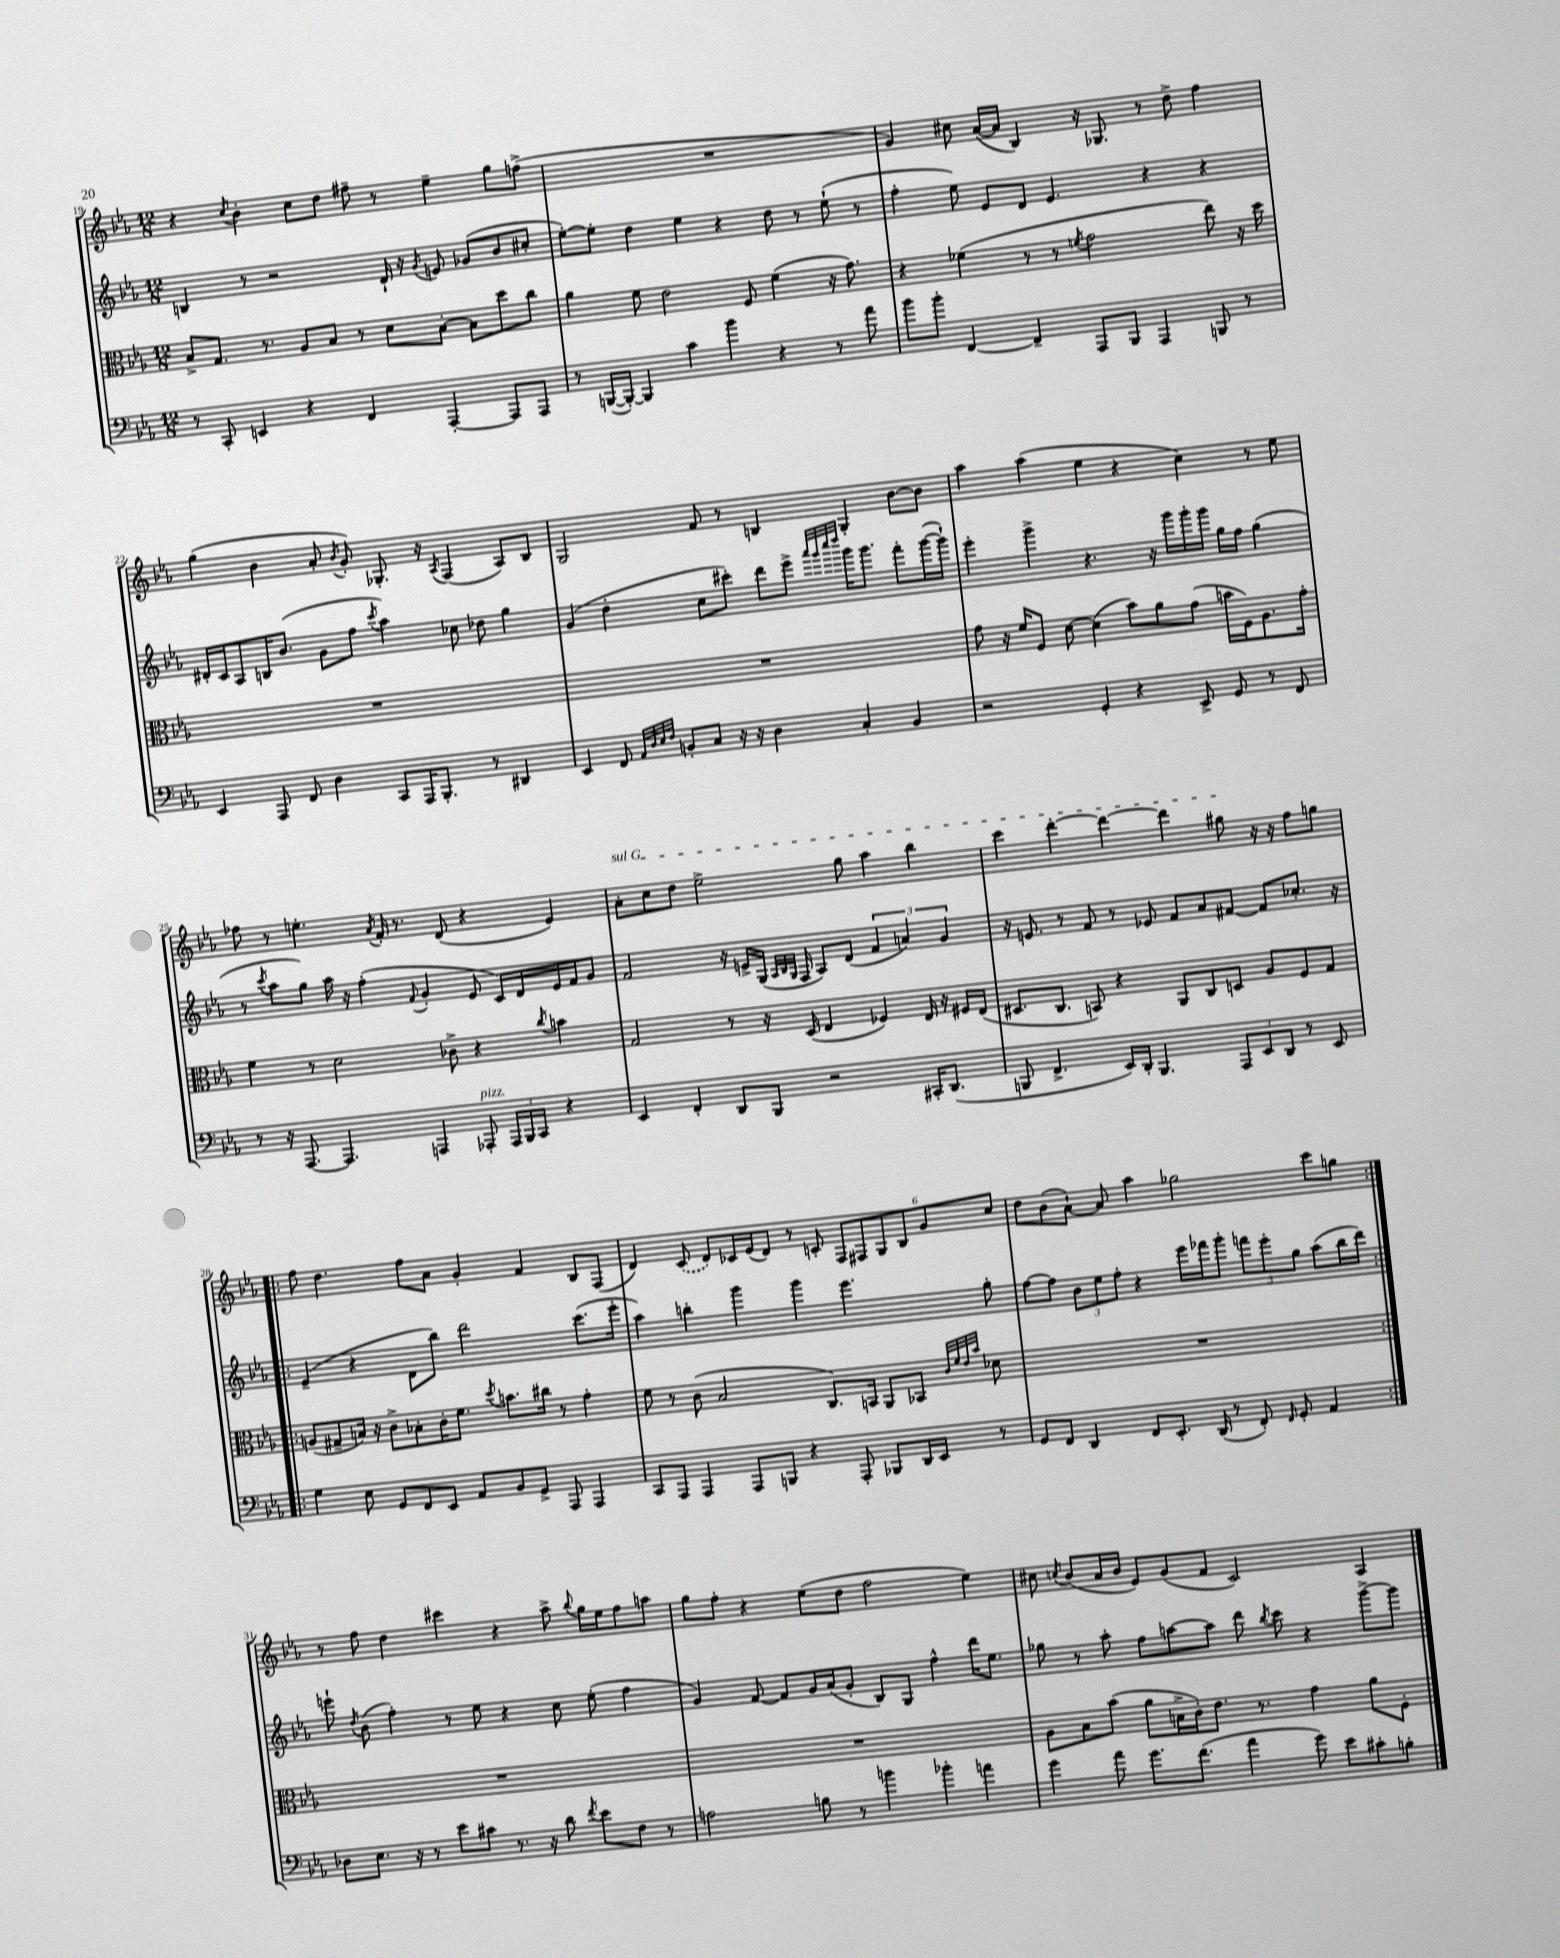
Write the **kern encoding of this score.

**kern	**kern	**kern	**kern
*part4	*part3	*part2	*part1
*staff4	*staff3	*staff2	*staff1
*clefF4	*clefC3	*clefG2	*clefG2
*k[b-e-a-]	*k[b-e-a-]	*k[b-e-a-]	*k[b-e-a-]
*M12/8	*M12/8	*M12/8	*M12/8
=19	=19	=19	=19
8r	8B-^/L	4Bn/	4r
8CC'/	8.G/J	.	.
.	.	.	8qcc/
4EEn/	.	8r	4b-'\
.	8.r	.	.
.	.	2r	.
4r	8A-/L	.	8cc\L
.	8B-/J	.	8dd\J
4FF/	8r	.	8ff#X~\
.	8d\L	16d`/	8r
.	.	16r	.
.	.	8qg/	.
[4AAA-'/	[8B-'\J	8en/	4ee-~\
.	8B-\L]	(8g-X/L	.
8AAA-/L]	8dd\	8b-/	8gg\L
8AAA-/J	8cc\J	8cc#X'/J	(8ffn^\J
=20	=20	=20	=20
8r	4a-\	[8ee-'\L)	1.r
([16BBBn/LL	.	8ee-'\J]	.
16BBB'/JJ_)	.	.	.
4BBB/]	8f\	4dd\	.
.	2e-\	.	.
4c\	.	4ee-\	.
4b-\	.	4r	.
.	8F/	.	.
4r	(4f\	8dd\	.
.	.	8r	.
8r	16r	(8ee-`\	.
.	8.g\)	.	.
8a-\	.	8r	.
=21	=21	=21	=21
8b-\L	4r	4ff'\	4g/)
8b-'\J	.	.	.
[4FF/	(4f-X\	8ee-\)	8cc#X\
.	.	8e-/L	([16a-/LL
.	.	.	16a-/JJ]
4FF~/]	8r	8d/J	4B-/)
.	8r	4.e-/	.
.	8qfn/	.	.
8AAA-/L	2g\	.	16r
.	.	.	8.G-X/
8BBB-/J	.	.	.
4AAA-/	.	4r	8r
.	.	.	8dd^\
8BBBn/	8ee-\)	4r	4ff\
8r	16r	.	.
.	16dd\	.	.
!!LO:LB:g=z
=22	=22	=22	=22
4EE-/	1.r	16d#X'/LL	(4gg\
.	.	16c/J	.
.	.	8A-/	.
8AAA-/	.	16Bn/K	4b-\
.	.	(8.b-/J	.
8FF/	.	.	.
4D\	.	8g\L	8a-'/
.	.	.	8qb-/
.	.	8ff\J	8g'/)
.	.	8qccc/	.
8CC/L	.	4aa-\)	8.G-X'/
16AAA-/K	.	.	.
8.BBB-'/J	.	.	16r
.	.	.	8qA-/
.	.	8cc-X\	(4F/
8r	.	8dd-X\	.
4DD#X/	.	4gg\	8A-/L)
.	.	.	8B-/J
=23	=23	=23	=23
4EE-/	1.r	(4g/	2G/
8FF/	.	4dd'\	.
32qqAA-/LLL	.	.	.
32qqD/	.	.	.
32qqE-/	.	.	.
32qqF/JJJ	.	.	.
8BBn'/L	.	.	.
8C/J	.	8cc\L	8f/
16r	.	8ccc#X'\J)	8r
16r	.	.	.
4D\	.	8ddd\L	4Bn/
.	.	8eee-^\J	.
.	.	32qqaaa-/LLL	.
.	.	32qqggg/	.
.	.	32qqcccc/	.
.	.	32qqdddd/JJJ	.
4C'/	.	16ggg\KL	4G'/
.	.	8.ggg\J	.
4BB/	.	8fff'\L	[8b-\L
.	.	([16ggg\L	8b-\J]
.	.	16ggg`\JJ])	.
=24	=24	=24	=24
2r	8g\	4eee-'\	4aa-\
.	16r	.	.
.	16f/KL	.	.
.	8F/J	4ggg^\	(4aa-\
.	[8d\	.	.
4GG'/	(4d\]	4.r	4ee-\
4r	8b-\L)	.	4r
.	8a-\	16r	.
.	.	16ggg\LL	.
8EE-^/	(8g\J	16ggg'\	4cc\)
.	.	16ggg\JJ	.
8GG/	16bn\LL	16gg\LL	.
.	16F\J)	16ff\JJ	.
8r	8.A-\	(4gg\	8r
8FF/	.	.	8ee-\
.	16g'\Jk	.	.
!!LO:LB:g=z
=25	=25	=25	=25
8r	4f\	8r	8ff-X\
.	.	8qccc/	.
16r	.	8aa-\L	8r
[8.AAA-/	.	.	.
.	8r	8gg\J)	4.een'\
4.AAA-/]	2d\	16aa-\	.
.	.	16r	.
.	.	(4ff'\	.
.	.	.	8qa-/
.	.	.	16f'/
.	.	.	8.r
.	.	8qqf/	.
4AAAn/	.	4g'/	.
.	8c-X^\	.	(8d/
!LO:TX:a:i:t=pizz.	!	!	!
8AAA-X'/	4r	8e-/	4r
24AAA-/LL	.	16c/LL)	.
24BBB-/	.	.	.
.	.	16d/	.
24CC/JJ	.	.	.
.	8qcc/	.	.
4r	4bn\	16e-/	4e-/)
.	.	16f/J	.
.	.	8g/J	.
=26	=26	=26	=26
!	!	!	!LO:TX:a:i:t=sul G
4EE-/	2G/	2f/	8a-'\L
.	.	.	8cc\
4FF'/	.	.	8dd\J
.	.	.	2ee-^\
8DD/L	8r	16r	.
.	.	16en^/LL	.
8BBB-/J	16r	(16G/JJ	.
.	.	32qqA-/LLL	.
.	.	32qqB-/	.
.	.	32qqG/JJJ	.
.	(16D/	16F/	.
2r	4E-/	8A-/L)	.
.	.	(8d/J	8gg\
.	4F-X/)	6f/	4aa-\
.	.	6an/)	.
16CC#X'/KL	16E-/	.	4bb-\
(8.DD/J	16r	.	.
.	.	6g/	.
.	16F#X/LL	.	.
.	(16E-/JJ	.	.
=27	=27	=27	=27
8BBBn/	8.D#X/L	16r	4ccc\
.	.	8.en/	.
4.FF^/	.	.	.
.	8.C/J	.	.
.	.	8r	[4ddd'\
.	8BBn/)	8f/	.
16EE-/LL)	4r	8r	4ddd\_
16DD'/JJ	.	.	.
4.BBB/	.	8e-X/	.
.	8AA-/L	8f/L	4ddd\]
.	8C/	8a-/	.
12AAA-/L	8Dn/J	[8f#X/J	8gg#X\
12EE-/	.	.	.
.	8A-/L	8f#/L]	16r
12DD/J	.	.	.
.	.	.	16r
8r	8F/	8.cc-X'/J	8ff\L
8EE-/	8G/J	.	8ggn\J
.	.	16r	.
!!LO:LB:g=z
=28!|:	=28!|:	=28!|:	=28!|:
4G\	(8An/L	(4e-~/	8ff\
.	8G#X~/	.	4.dd\
8E-\	16Bn/Jk)	4r	.
.	16r	.	.
8GG/L	8c^\L	.	.
8FF/	8B-X'\	8d\L	8ff\L
8EE-/J	16c'\K	8bb-\J)	8a-\J
.	8.f\J	.	.
8AA-/L	.	2ddd\	4g'/
.	8qdd/	.	.
8BB-/	8.bn\L	.	.
8GG^/J	.	.	4f/
.	16cc#X\Jk	.	.
8AAA-/	8r	.	.
4AAA-/	4g'\	(8.ccc\L	8B-/L
.	.	.	(8F/J
.	.	16eee-'\Jk	.
=29	=29	=29	=29
8CC/L	8f\	4aa-\)	4d/)
8AAA-/J	8r	.	.
4AAA-/	(8c\	4bbn'\	(8c/
.	2B-/	.	8d/L)
8AAA-/L	.	4ggg\	16c-X/L
.	.	.	(16e-/J
8BBBn/J	.	.	8d/J)
4r	.	4ggg\	8r
.	8.C/L)	.	8cn'/
8AAA-'/	.	4.eee-\	12F/L
.	16BBn/Jk	.	.
.	.	.	12F#X/
8BBB-X/L	8AA-/L	.	.
.	.	.	12G/
16DD/L	8BB-X/J	.	12B-/
16EE-/JJ	.	.	.
.	.	.	12g/
.	32qqc/LLL	.	.
.	32qqf/	.	.
.	32qqe-/	.	.
.	32qqb-/JJJ	.	.
8r	8d-X\	8gg'\	.
.	.	.	12cc/J
=30	=30	=30	=30
8GG/L	1.r	[8ff\L	8dd\L
8FF/J	.	8ff\J]	(8b-\
4DD/	.	12b-\L	[8a-`\J)
.	.	12ee-\	.
.	.	.	8a-/]
.	.	12ff'\J	.
8FF/L	.	4r	4aa-\
8.EE-'/J	.	.	.
.	.	16eee-\LL	2gg-X\
(16DD/	.	16fff-X\J	.
8r	.	8ggg'\J	.
8FF'/)	.	12fffn\L	.
.	.	12eee-'\	.
16qqFF/	.	.	.
8GG'/	.	.	.
.	.	12gg\J	.
4AA-/	.	(8aa-\L	8ccc\L
.	.	16bb-\L	8ggn\J
.	.	16ddd\JJ)	.
!!LO:LB:g=z
=31:|!	=31:|!	=31:|!	=31:|!
8D-X\L	1.r	8eeen`\	8r
.	.	8qdd/	.
8.E-\J	.	(8b-\	8ff\
.	.	4ff'\)	4dd\
16r	.	.	.
8r	.	.	.
8e-\L	.	8r	4ccc#X\
8c#X\J	.	8ee-\	.
8.r	.	4r	4r
16r	.	.	.
8d\	.	8cc\	8aa-^\
8qf/	.	.	8qqbb-/
8e-\L	.	(8ee-'\	16gg\LL
.	.	.	16ee-\J
8F\J	.	4ff\	8ff\
8r	.	.	8aan\J
=32	=32	=32	=32
2An\	1.r	4g/)	8gg\L
.	.	.	8ff'\J
.	.	[8f/	4r
.	.	8f/L]	.
8Bn\	.	16g/L	(8ee-\L
.	.	(16a-/J	.
8r	.	8g'/J	8dd\J
4bn\	.	8B-/L)	2ff\
.	.	8G/J	.
4b-X'\	.	4ff^^\	.
4an\	.	16ddd\KL	4ee-\)
.	.	8.ee-\J	.
=33	=33	=33	=33
4g\	8A-\L	8gg-X\	8cc#X\
.	.	.	8qccn/
.	8B-\	8r	(8b-/L
8a-\	(8b-\J	8aa-'\	16a-/L
.	.	.	16b-/JJ
8.g\L	8a-\L	8ff\L	8e-/L)
.	16Bn^\L	[8aan\	(8g/
(8.f\J	16c'\J)	.	.
.	8.e-\J	8aa\J]	8f/J
4a-\	.	8ddd\	2c/)
.	8.r	.	.
.	.	8qbb-/	.
.	.	8ccc\	.
8g\)	4g\	4r	.
8e-\L	.	.	.
8c#X'\	8a-\L	[8ggg^\L	4A-/
8Bn'\J	8F'\J	8ggg\J]	.
==	==	==	==
*-	*-	*-	*-
